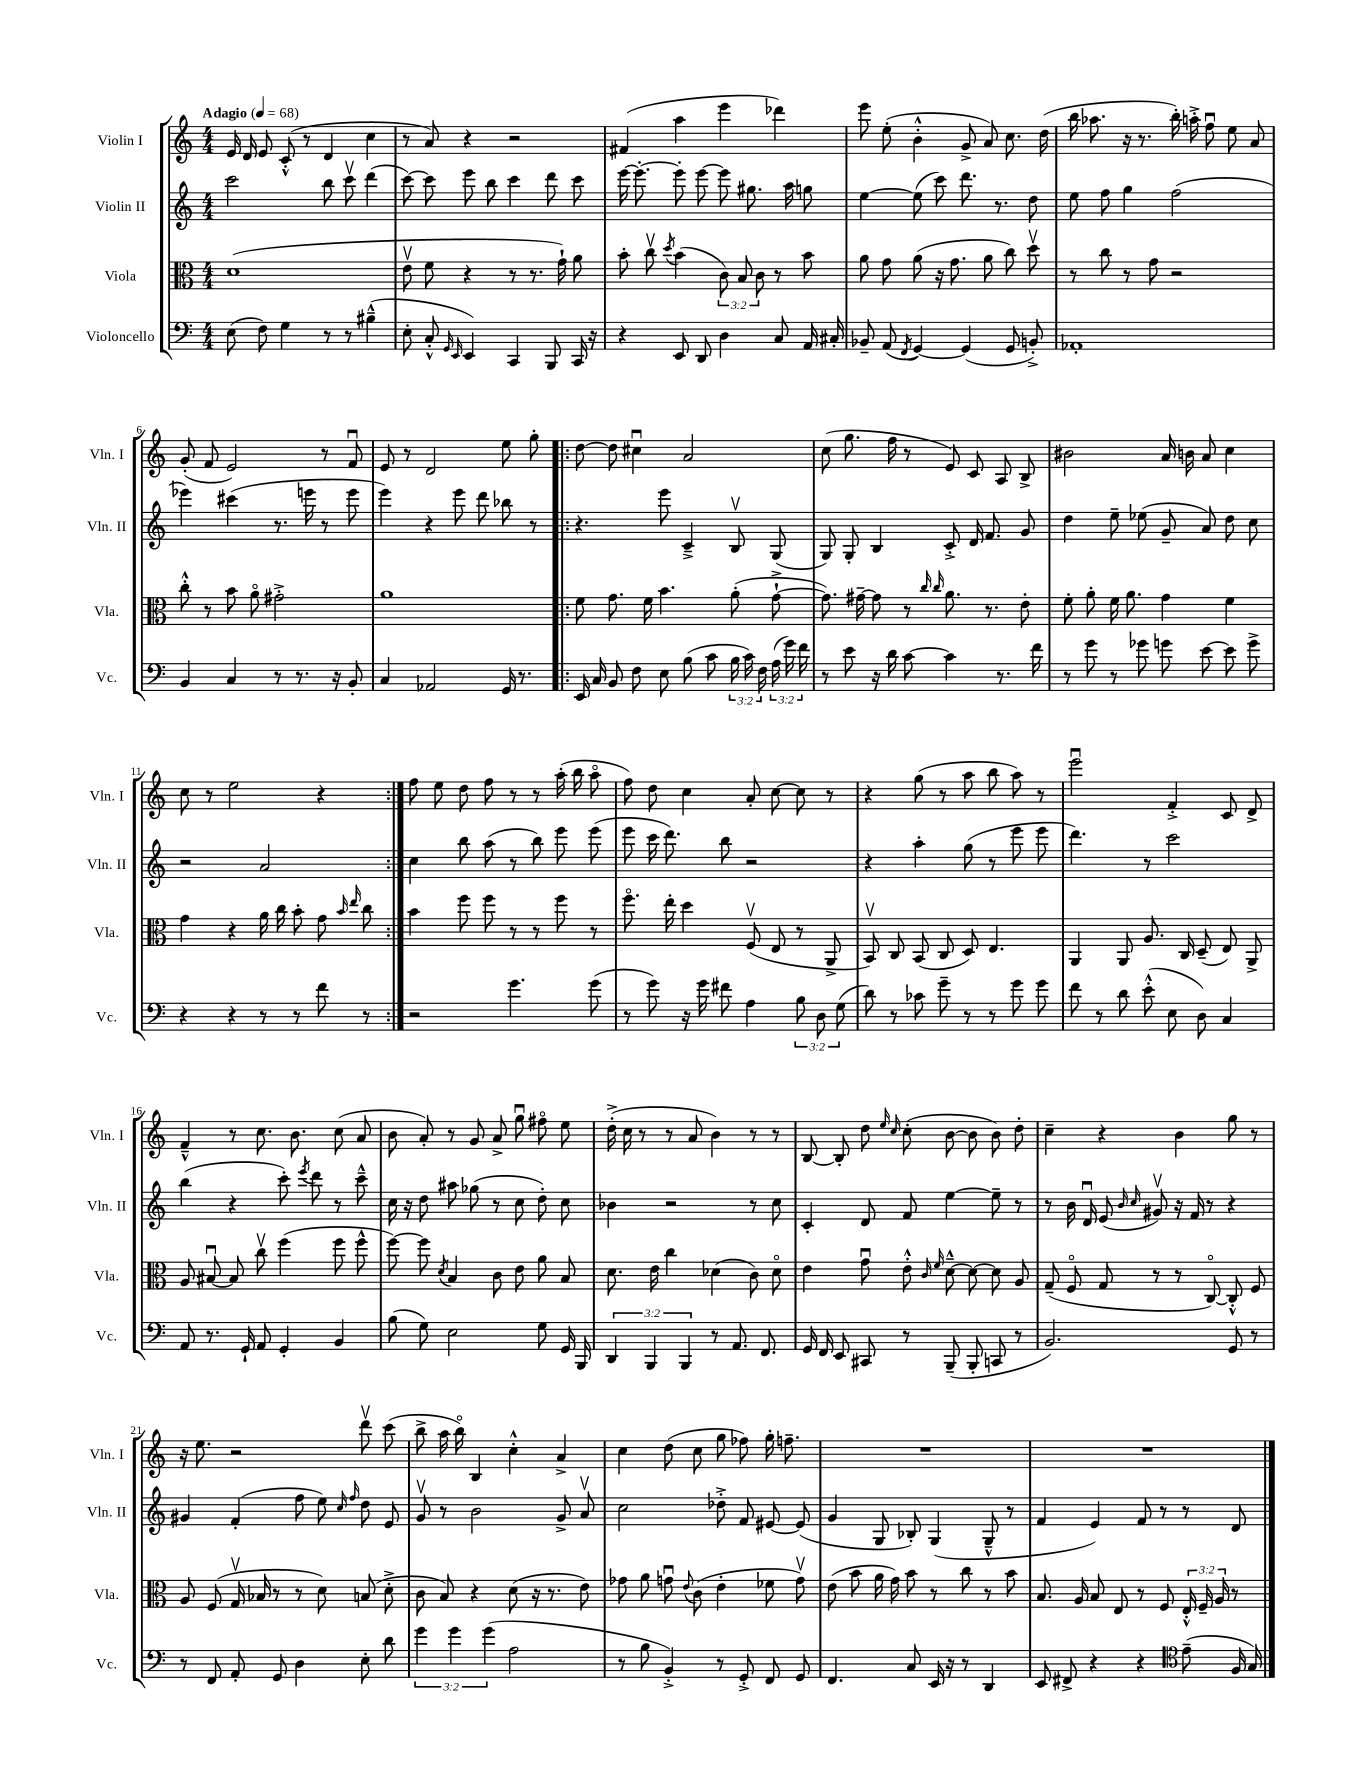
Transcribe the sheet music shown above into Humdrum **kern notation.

**kern	**kern	**kern	**kern
*staff4	*staff3	*staff2	*staff1
*clefF4	*clefC3	*clefG2	*clefG2
*k[]	*k[]	*k[]	*k[]
*M4/4	*M4/4	*M4/4	*M4/4
*MM68	*MM68	*MM68	*MM68
(8E\	(1d	2ccc\	16e/
.	.	.	16d/
8F\)	.	.	8e/
4G\	.	.	(8c'^^/
.	.	.	8r
8r	.	8bb\	4d/
8r	.	8cccv\	.
(4B#~^^\	.	(4ddd\	4cc\
=	=	=	=
8E'\	8ev\	[8ccc\)	8r
8C'^^/	8f\	8ccc\]	8a/)
16qqGG/	.	.	.
16qqEE/	.	.	.
4EE/)	4r	8eee\	4r
.	.	8bb\	.
4CC/	8r	4ccc\	2r
.	8.r	.	.
8BBB/	.	8ddd\	.
.	16g`\)	.	.
16CC/	8a\	8ccc\	.
16r	.	.	.
=	=	=	=
4r	8b'\	[16eee\	(4f#/
.	.	8.eee'\_	.
.	8ccv\	.	.
.	8qdd/	.	.
8EE/	(4b\	8eee'\]	4aa\
8DD/	.	[8eee\	.
4D\	12c\)	8eee\]	4eee\
.	12B/	.	.
.	.	8.gg#\	.
.	12c\	.	.
8C/	8r	.	4ddd-\)
.	.	16aa\	.
16AA/	8b\	8gg\	.
16C#'/	.	.	.
=	=	=	=
8BB-~/	8a\	[4ee\	8eee\
(8AA/	8g\	.	(8ee'\
8qFF/	.	.	.
[4GG/)	(8a\	(8ee\]	4b'^^\
.	16r	8ccc\)	.
.	8.g\	.	.
(4GG/]	.	8.ddd\	8g^/
.	8a\	.	8a/)
.	.	8.r	.
8GG/	8cc\)	.	8.cc\
8BB'^/)	8ddv\	8dd\	.
.	.	.	(16dd\
=	=	=	=
1AA-'	8r	8ee\	16bb\
.	.	.	8.aa-\
.	8cc\	8ff\	.
.	8r	4gg\	16r
.	.	.	8.r
.	8g\	.	.
.	2r	(2ff\	16bb'\)
.	.	.	16aa'^\
.	.	.	8ffu\
.	.	.	8ee\
.	.	.	8a/
=	=	=	=
4BB/	8cc'^^\	4eee-\)	(8g'/
.	8r	.	8f/
4C/	8b\	(4ccc#\	2e/)
.	8ao\	.	.
8r	2g#'^\	8.r	.
8.r	.	.	.
.	.	16eee\	.
.	.	8r	8r
16r	.	.	.
8BB'/	.	8eee\	8fu/
=	=	=	=
4C/	1a	4eee\)	8e/
.	.	.	8r
2AA-/	.	4r	2d/
.	.	8eee\	.
.	.	8ddd\	.
16GG/	.	8bb-\	8ee\
8.r	.	.	.
.	.	8r	8gg'\
=!|:	=!|:	=!|:	=!|:
16EE/	8f\	4.r	[8dd\
16C/	.	.	.
8BB/	8.g\	.	8dd\]
8F\	.	.	4cc#u\
.	16f\	.	.
8E\	4.b\	8eee\	.
(8B\	.	4c~^/	2a/
8c\	.	.	.
24B\	(8a'\	8Bv/	.
24c\)	.	.	.
24F\	.	.	.
(24A\	[8g`^\	(8G/	.
24g\)	.	.	.
24f\	.	.	.
=	=	=	=
8r	8.g\])	8G/)	(8cc\
8e\	.	8G'/	8.gg\
.	[16g#~\	.	.
16r	8g#\]	4B/	.
16d\	.	.	16ff\
[8c\	8r	.	8r
.	16qqcc/	.	.
.	16qqcc/	.	.
4c\]	8.a\	8c'^/	8e/)
.	.	16d/	8c/
.	8.r	8.f/	.
8.r	.	.	8A/
.	8e'\	8g/	8B^/
16f\	.	.	.
=	=	=	=
8r	8f'\	4dd\	2b#\
8g\	8a'\	.	.
8r	16f\	8ee~\	.
.	8.a\	.	.
8g-\	.	(8ee-\	.
8g\	4g\	8g~/	16a/
.	.	.	16b\
[8e\	.	8a/)	8a/
8e\]	4f\	8dd\	4cc\
8g^\	.	8cc\	.
=	=	=	=
4r	4g\	2r	8cc\
.	.	.	8r
4r	4r	.	2ee\
8r	16a\	2a/	.
.	16cc\	.	.
8r	8b'\	.	.
8f\	8g\	.	4r
.	16qqb/	.	.
.	16qqee/	.	.
8r	8cc\	.	.
=:|!	=:|!	=:|!	=:|!
2r	4b\	4cc\	8ff\
.	.	.	8ee\
.	8ff\	8bb\	8dd\
.	8ff\	(8aa\	8ff\
4.g\	8r	8r	8r
.	8r	8bb\)	8r
.	8ff\	8eee\	(16aa'\
.	.	.	16bb\
(8g\	8r	(8eee\	8aao\
=	=	=	=
8r	8.ffo\	8eee\	8ff\)
8g\)	.	16ccc\	8dd\
.	16ee'\	8.ddd\)	.
16r	4dd\	.	4cc\
16g\	.	.	.
8f#\	.	8bb\	.
4A\	(8Fv/	2r	8a'/
.	8E/	.	[8cc\
12B\	8r	.	8cc\]
12D\	.	.	.
.	8AA^/	.	8r
(12G\	.	.	.
=	=	=	=
8d\)	8BBv/)	4r	4r
8r	8C/	.	.
8c-\	(8BB/	4aa'\	(8gg\
8g~\	8C/	.	8r
8r	8D/)	(8gg\	8aa\
8r	4.E/	8r	8bb\
8g\	.	8eee\	8aa\)
8g\	.	8eee\	8r
=	=	=	=
8f\	4AA/	4.ddd\)	2eeeu\
8r	.	.	.
8d\	8AA/	.	.
(8e'^^\	8.A/	8r	.
8E\	.	2ccc\	4f'^/
.	16C/	.	.
8D\)	(8D~/	.	.
4C/	8E/)	.	8c/
.	8AA^/	.	8d^/
=	=	=	=
8AA/	8A/	(4bb\	4f~^^/
8.r	[8B#u/	.	.
.	8B#/]	4r	8r
16GG`/	.	.	.
8AA/	8ccv\	.	8.cc\
4GG'/	(4ff\	8ccc'\)	.
.	.	.	8.b\
.	.	8qeee/	.
.	.	8ddd\	.
4BB/	8ff\	8r	(8cc\
.	8ff^^\	8ccc~^^\	8a/
=	=	=	=
(8B\	[8ff\)	16cc\	8b\
.	.	16r	.
8G\)	8ff\]	8dd\	8a'/)
.	8qd/	.	.
2E\	4B/	8aa#\	8r
.	.	(8gg-\	8g/
.	8c\	8r	8a^/
.	8e\	8cc\	8ggu\
8G\	8a\	8dd'\)	8ff#o\
16GG/	8B/	8cc\	8ee\
16BBB/	.	.	.
=	=	=	=
6DD/	8.d\	4b-\	(16dd'^\
.	.	.	16cc\
.	.	.	8r
6BBB/	.	.	.
.	16e\	.	.
.	4cc\	2r	8r
6BBB/	.	.	.
.	.	.	8a/
8r	(4d-\	.	4b\)
8.AA/	.	.	.
.	8c\)	8r	8r
8.FF/	.	.	.
.	8d-o\	8cc\	8r
=	=	=	=
16GG/	4e\	4c'/	[8B/
16FF/	.	.	.
8EE/	.	.	8B'/]
8CC#/	8gu\	8d/	8dd\
.	.	.	16qqee/
.	.	.	16qqcc/
8r	8e'^^\	8f/	(8cc'\
.	16qqc/	.	.
.	16qqf/	.	.
(8BBB~/	[8d~^^\	[4ee\	[8b\
8BBB'/	8d\_	.	8b\]
8CC/	8d\]	8ee~\]	8b\)
8r	8A/	8r	8dd'\
=	=	=	=
2.BB/)	(8G~/	8r	4cc~\
.	8Fo/	16b\	.
.	.	16du/	.
.	8G/	(8e/	4r
.	.	16qqb/	.
.	.	16qqcc/	.
.	8r	8g#v/)	.
.	8r	16r	4b\
.	.	16f/	.
.	[8Co/)	8r	.
8GG/	8C'^^/]	4r	8gg\
8r	8F/	.	8r
=	=	=	=
8r	8A/	4g#/	16r
.	.	.	8.ee\
8FF/	(8F/	.	.
8AA'/	16Gv/	(4f'/	2r
.	16B-/	.	.
8GG/	8r	.	.
4D\	8r	8ff\	.
.	8d\)	8ee\)	.
.	.	16qqcc/	.
.	.	16qqff/	.
8E'\	(8B/	8dd\	8dddv\
8d\	8d'^\	8e/	(8ccc\
=	=	=	=
6g\	8c\	8gv/	8bb^\
.	8B/)	8r	16aa\
6g\	.	.	.
.	.	.	16bbo\)
.	4r	2b\	4B/
(6g\	.	.	.
2A\	(8d\	.	4cc'^^\
.	16r	.	.
.	8.r	.	.
.	.	8g^/	4a^/
.	8e\)	8av/	.
=	=	=	=
8r	8g-\	2cc\	4cc\
8B\	8a\	.	.
4BB'^/)	8gu\	.	(8dd\
.	8qqe/	.	.
.	(8c\	.	8cc\
8r	4e'\	8dd-'^\	8gg\
8GG'^/	.	8f/	8ff-\)
8FF/	8f-\	[8e#/	16gg'\
.	.	.	8.ff~\
8GG/	8gv\)	(8e#/]	.
=	=	=	=
4.FF/	(8e\	4g/	1r
.	8b\	.	.
.	16a\	8G/	.
.	16g\)	.	.
8C/	8b\	8B-'/)	.
16EE/	8r	(4G/	.
16r	.	.	.
8r	8cc\	.	.
4DD/	8r	8G~^^/	.
.	8b\	8r	.
=	=	=	=
8EE/	8.B/	4f/	1r
8FF#^/	.	.	.
.	16A/	.	.
4r	8B/	4e/)	.
.	8E/	.	.
4r	8r	8f/	.
.	8F/	8r	.
*clefC4	*	*	*
(8e~\	24E'^^/	8r	.
.	24F~/	.	.
.	24A/	.	.
16F/	8r	8d/	.
16G/)	.	.	.
==	==	==	==
*-	*-	*-	*-
